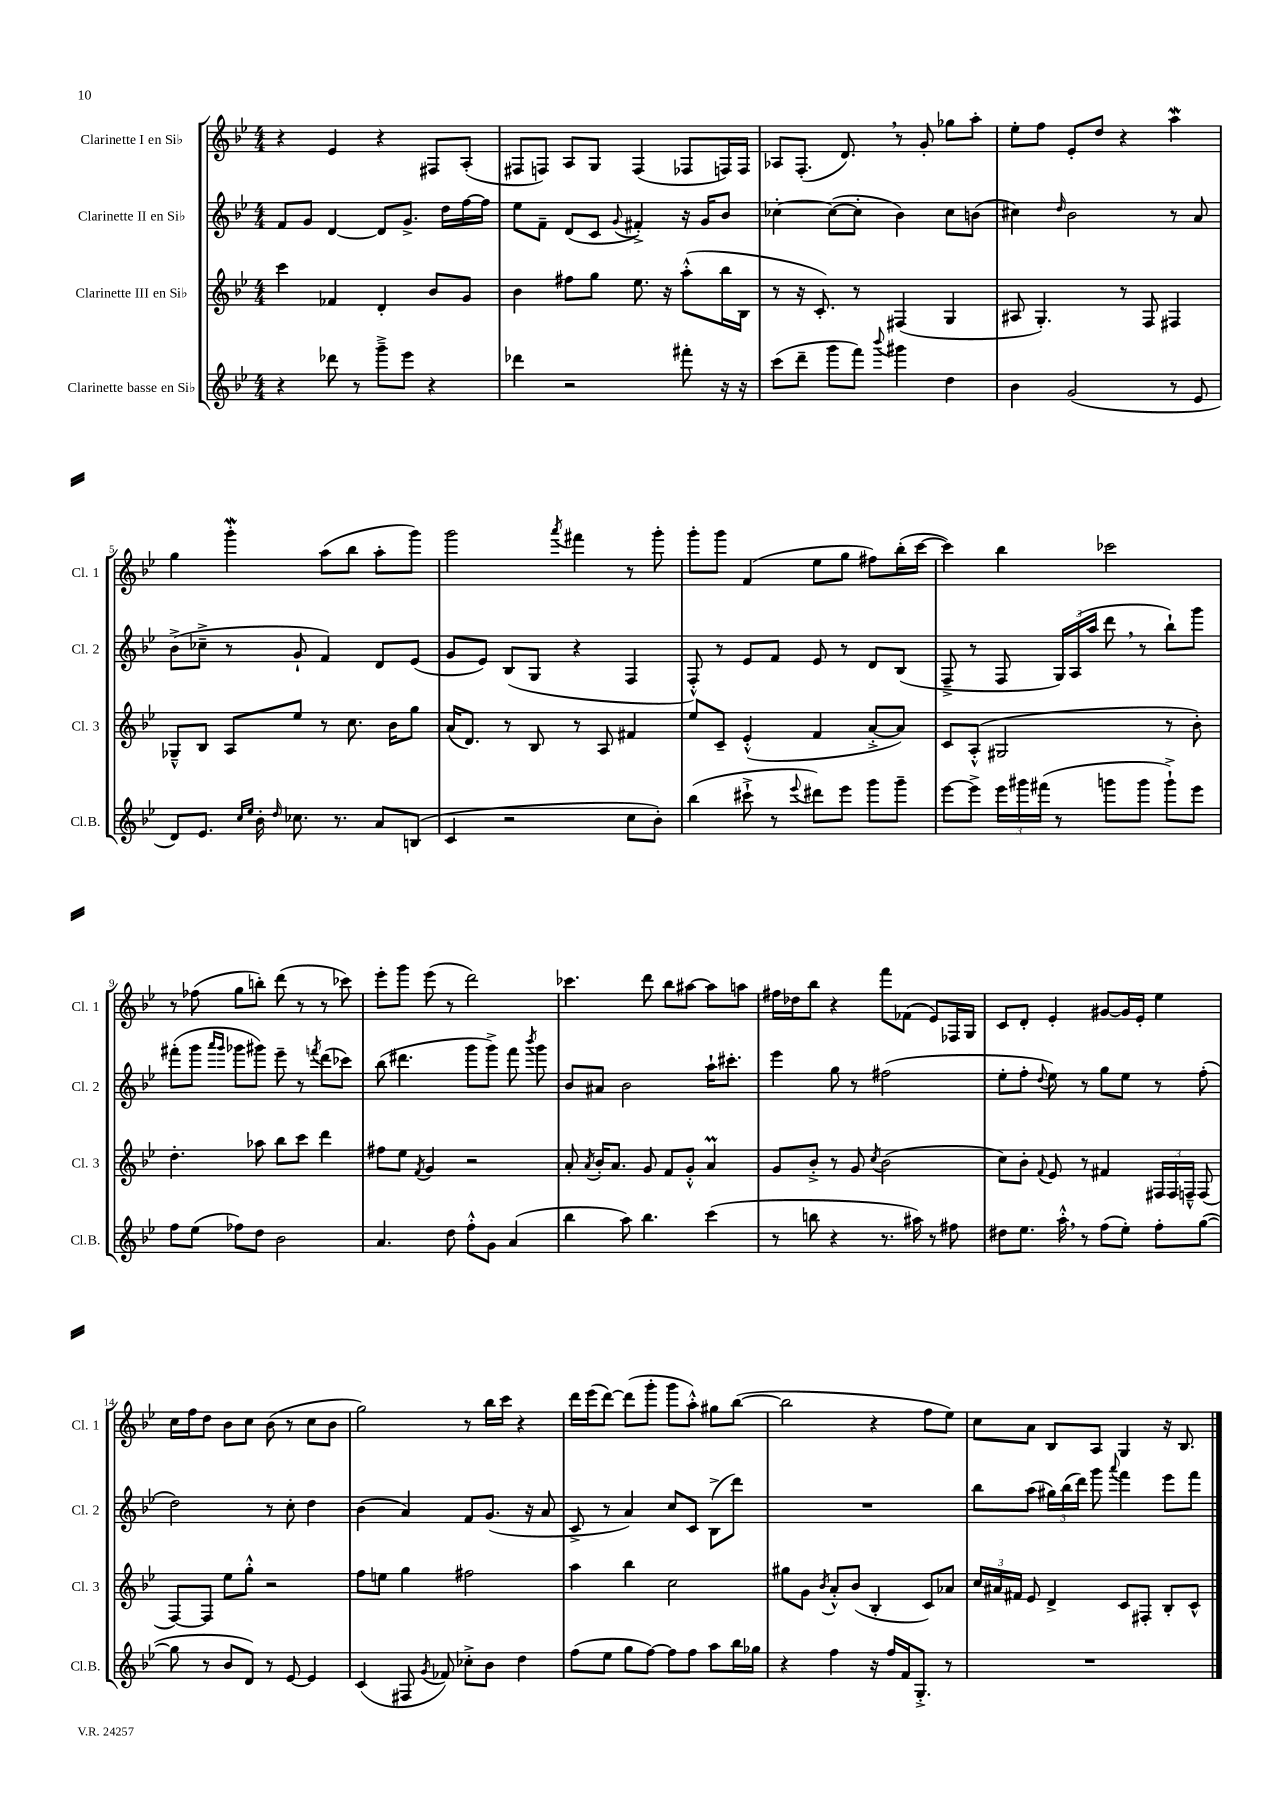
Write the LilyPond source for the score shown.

<<
\new StaffGroup <<
\new Staff = "s0" \with { instrumentName = "Clarinette I en Sib" shortInstrumentName = "Cl. 1" } {
    \clef treble \key bes \major \numericTimeSignature \time 4/4
    \autoBeamOff r4 ees'4 r4 fis8[ a8]-.( |
    fis8[ f8]) a8[ g8] f4( fes8[ f16) f16] |
    aes8[ f8.]-.( d'8.) \breathe r8 g'8-. ges''8[ a''8]-. |
    ees''8[-. f''8] ees'8[-. d''8] r4 a''4\mordent |
    g''4 g'''4-.\mordent a''8[( bes''8] a''8[-. g'''8]) |
    g'''2 \acciaccatura { a'''8 } fis'''4 r8 g'''8-. |
    g'''8[-. g'''8] f'4( ees''8[ g''8] fis''8[) bes''16-.( c'''16]~ |
    c'''4) bes''4 ces'''2 |
    r8 fes''8( g''8[ b''8]-.) d'''8( r8 r8 ces'''8) |
    ees'''8[-. g'''8] ees'''8( r8 d'''2) |
    ces'''4. d'''8 bes''8[ ais''8]~ ais''8[ a''8] |
    fis''16[ des''16 bes''8] r4 f'''8[ fes'8]( ees'8[) fes16 g16] |
    c'8[ d'8]-. ees'4-. gis'8[~ gis'16 ees'16]-. ees''4 |
    c''16[ f''16 d''8] bes'8[ c''8] bes'8( r8 c''8[ bes'8] |
    g''2) r8 bes''16[ c'''16] r4 |
    d'''16[ ees'''16( d'''8]~) d'''8[( g'''8]-. g'''8[ a''8]-.-^) gis''8[ bes''8]~( |
    bes''2 r4 f''8[ ees''8]) |
    c''8[ a'8] bes8[ a8] g4 r16 bes8. \bar "|." |
}
\new Staff = "s1" \with { instrumentName = "Clarinette II en Sib" shortInstrumentName = "Cl. 2" } {
    \clef treble \key bes \major \numericTimeSignature \time 4/4
    \autoBeamOff f'8[ g'8] d'4~ d'8[ g'8.]-> d''16[ f''16~ f''16] |
    ees''8[ f'8]-- d'8[( c'8] \appoggiatura { g'8 } fis'4-.->) r16 g'16[ bes'8] |
    ces''4~-. ces''8[~( ces''8]-. bes'4) ces''8[ b'8]( |
    cis''4) \grace { d''16 } bes'2 r8 a'8 |
    bes'8[->( ces''8]---> r8 g'8-! f'4) d'8[ ees'8]( |
    g'8[ ees'8]) bes8[( g8] r4 f4 |
    f8-.-^) r8 ees'8[ f'8] ees'8 r8 d'8[ bes8]( |
    f8---> r8 f8 \tuplet 3/2 { g16[) a16( a''16] } d'''8 \breathe r8 bes''8[-!) g'''8] |
    fis'''8[-.( g'''8] \grace { a'''16[ g'''16] } ges'''8[ gis'''8]) ees'''8-- r8 \acciaccatura { f'''8 } d'''8[( ces'''8]) |
    bes''8( dis'''4. g'''8[ g'''8]->) f'''8 \acciaccatura { bes'''8 } g'''8 |
    bes'8[ ais'8] bes'2 a''16[-! cis'''8.]-. |
    ees'''4 g''8 r8 fis''2( |
    ees''8[-. f''8]-. \appoggiatura { d''8 } ees''8) r8 g''8[ ees''8] r8 f''8-.( |
    d''2) r8 c''8-. d''4 |
    bes'4( a'4) f'8[ g'8.]( r16 a'8 |
    c'8-> r8 a'4) c''8[ c'8] bes8[->( d'''8]) |
    R1 |
    bes''8[ a''8]( \tuplet 3/2 { gis''16[) bes''16( d'''16]) } g'''8 \appoggiatura { a'''8 } f'''4 ees'''8[ f'''8] \bar "|." |
}
\new Staff = "s2" \with { instrumentName = "Clarinette III en Sib" shortInstrumentName = "Cl. 3" } {
    \clef treble \key bes \major \numericTimeSignature \time 4/4
    \autoBeamOff c'''4 fes'4 d'4-. bes'8[ g'8] |
    bes'4 fis''8[ g''8] ees''8. r16 a''8[-.-^( bes''16 bes16] |
    r8 r16 c'8.-.) r8 fis4( g4 |
    ais8 g4.-.) r8 f8 fis4 |
    ges8[---^ bes8] a8[ ees''8] r8 c''8. bes'16[ g''8] |
    a'16[( d'8.]) r8 bes8 r8 a8 fis'4 |
    ees''8[ c'8]-- ees'4-.-^( f'4 a'8[~-.-> a'8]) |
    c'8[ a8]-.-^( gis2 r8 bes'8-.) |
    d''4.-. aes''8 bes''8[ c'''8] d'''4 |
    fis''8[ ees''8] \acciaccatura { f'8 } g'4 r2 |
    a'8-. \acciaccatura { a'8 } bes'16[-. a'8.] g'8 f'8[ g'8]-.-^ a'4\prall |
    g'8[ bes'8]-.-> r8 g'8 \acciaccatura { c''8 } bes'2( |
    c''8[) bes'8]-. \appoggiatura { f'8 } ees'8 r8 fis'4 \tuplet 3/2 { fis16[ fis16 f16]---^ } f8( |
    f8[~) f8] ees''8[ g''8]-.-^ r2 |
    f''8[ e''8] g''4 fis''2 |
    a''4 bes''4 c''2 |
    gis''8[ g'8] \acciaccatura { bes'8 } a'8[-.-^ bes'8]( bes4-. c'8[) aes'8] |
    \tuplet 3/2 { c''16[ ais'16 fis'16] } ees'8 d'4-> c'8[ fis8]-. bes8[-. c'8]-^ \bar "|." |
}
\new Staff = "s3" \with { instrumentName = "Clarinette basse en Sib" shortInstrumentName = "Cl.B." } {
    \clef treble \key bes \major \numericTimeSignature \time 4/4
    \autoBeamOff r4 des'''8 r8 g'''8[---> ees'''8] r4 |
    des'''4 r2 fis'''8-. r16 r16 |
    c'''8[( d'''8]-- g'''8[ f'''8]) \appoggiatura { bes'''8 } gis'''4 d''4 |
    bes'4 g'2( r8 ees'8 |
    d'8[) ees'8.] \grace { c''16[ ees''16] } bes'16-. \grace { d''16 } ces''8. r8. a'8[ b8]( |
    c'4 r2 c''8[ bes'8]-.) |
    bes''4( cis'''8-!-> r8 \appoggiatura { ees'''8 } dis'''8[) ees'''8] g'''8[ g'''8]-- |
    ees'''8[~ ees'''8]-> \tuplet 3/2 { ees'''16[ gis'''16 fis'''16]( } r8 g'''8[ g'''8] g'''8[-!->) ees'''8] |
    f''8[ ees''8]( fes''8[) d''8] bes'2 |
    a'4. d''8 f''8[-.-^ g'8] a'4( |
    bes''4 a''8) bes''4. c'''4( |
    r8 b''8 r4 r8. ais''16) r8 fis''8 |
    dis''8[ ees''8.] a''16-.-^ \breathe r8 f''8[( ees''8]-.) f''8[-. g''8]~( |
    g''8 r8 bes'8[ d'8]) r8 ees'8~ ees'4 |
    c'4( fis8 \acciaccatura { g'8 } fes'8) ces''8[-.-> bes'8] d''4 |
    f''8[( ees''8] g''8[ f''8]~) f''8[ f''8] a''8[ bes''16 ges''16] |
    r4 f''4 r16 f''16[ f'16 g8.]-.-> r8 |
    R1 \bar "|." |
}
>>
>>
